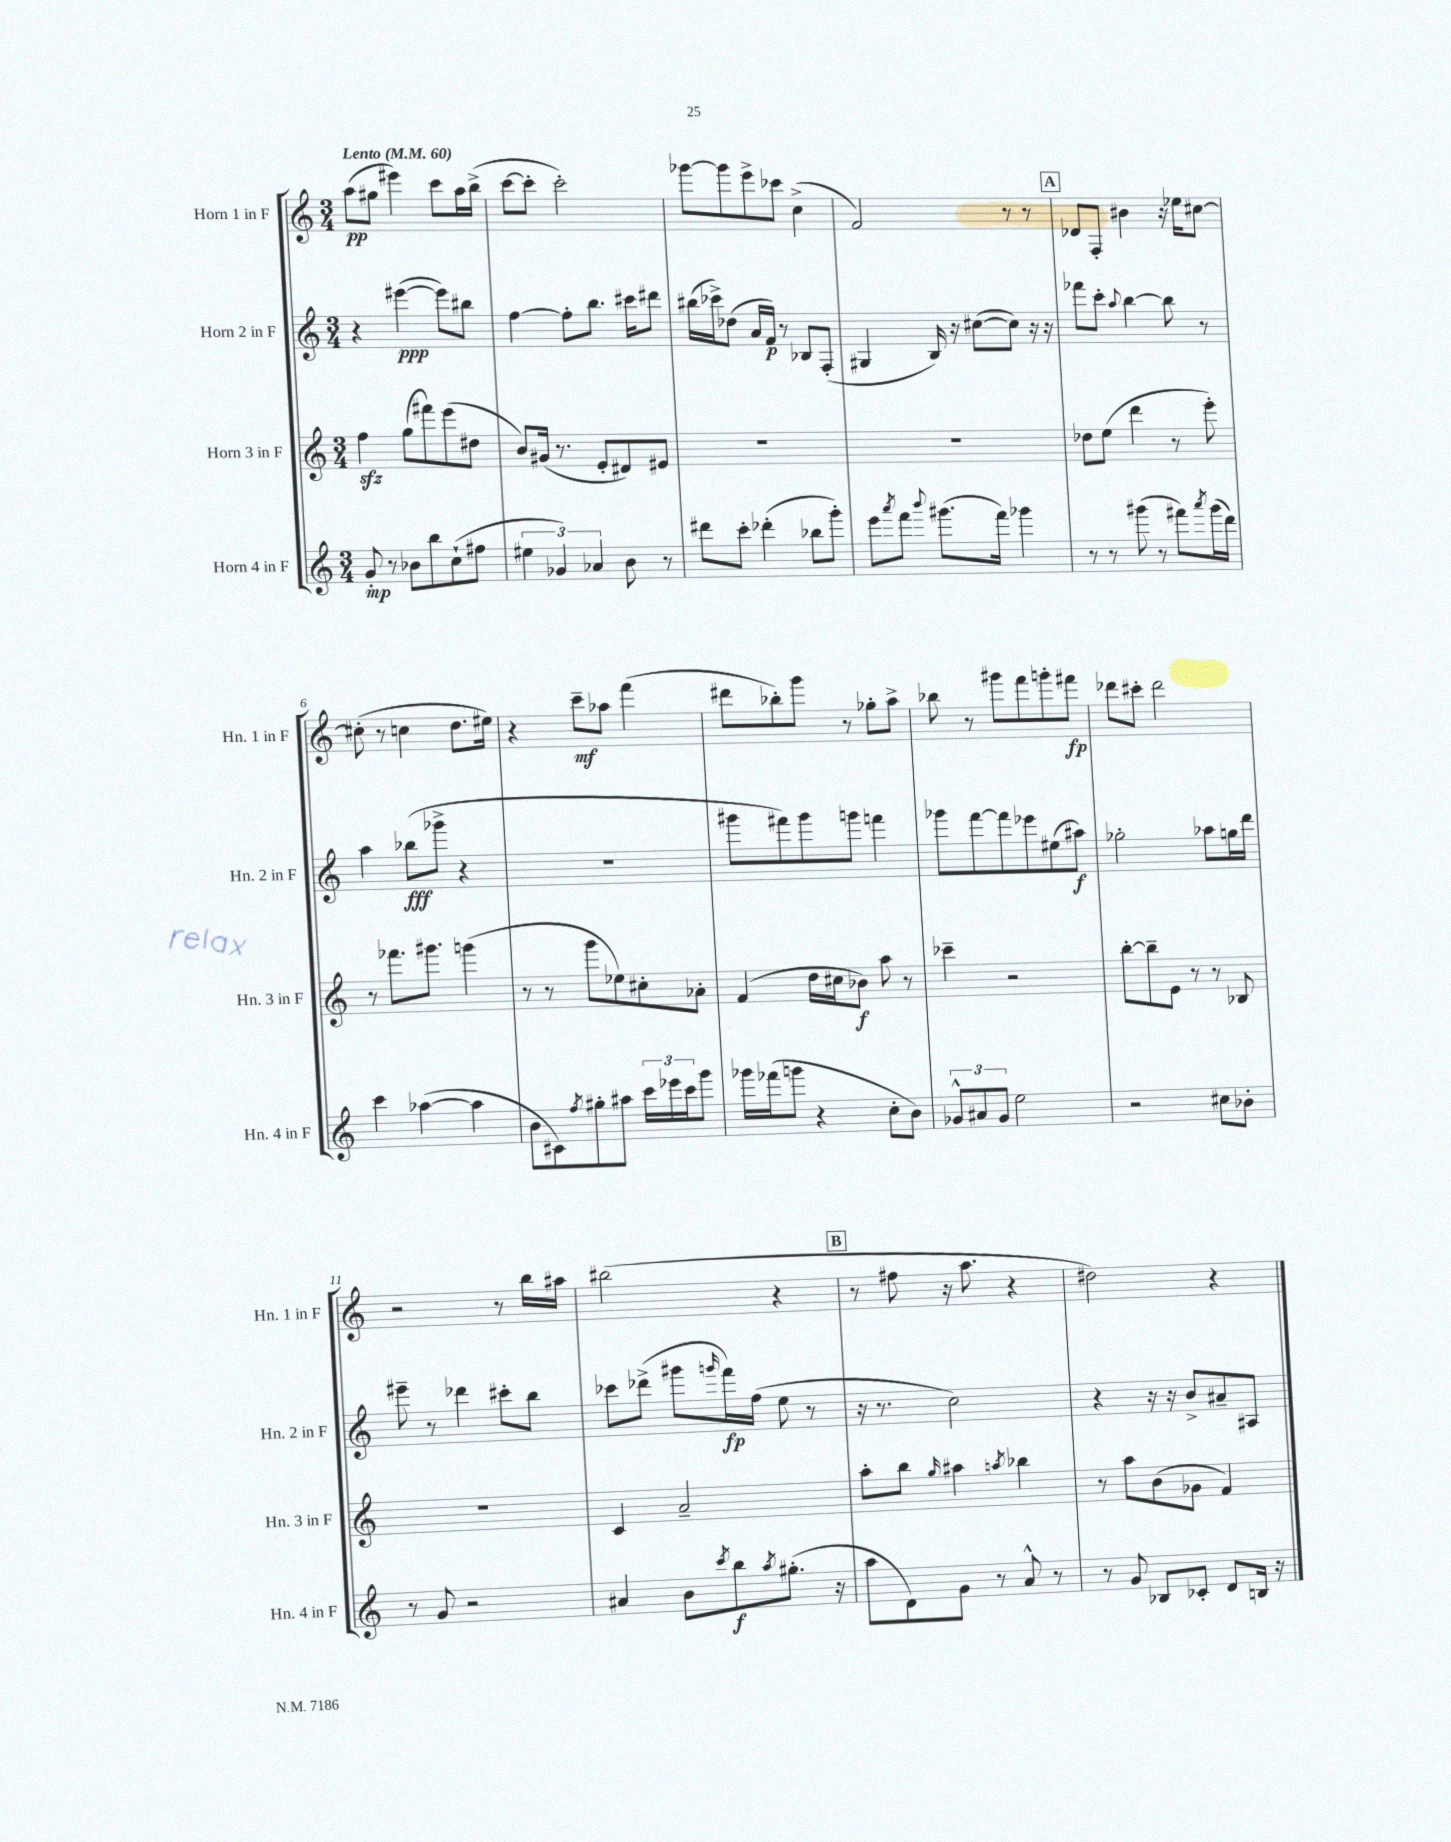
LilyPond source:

<<
\new StaffGroup <<
\new Staff = "s0" \with { instrumentName = "Horn 1 in F" shortInstrumentName = "Hn. 1 in F" } {
    \clef treble \key c \major \numericTimeSignature \time 3/4 \tempo "Lento" 4 = 60
    a''8\pp( gis''8 eis'''4) c'''8 a''16 b''16->( |
    c'''8~ c'''8-. c'''2-.) |
    ges'''8~ ges'''8 e'''8-> ces'''8 c''4->( |
    f'2) r8 r8 |
    \mark \markup { \box "A" } des'8 f8-. bis'4 r16 ees''16 cis''8~ |
    cis''8-.( r8 c''4 d''8. eis''16) |
    r4 c'''8--\mf aes''8 f'''4( |
    dis'''8 bes''8-.) g'''8 r8 ges''8-. a''8-> |
    bes''8 r8 gis'''8 f'''8 g'''8-. fis'''8\fp |
    des'''8 cis'''8-. des'''2 |
    r2 r8 b''16 ais''16 |
    bis''2( r4 |
    \mark \markup { \box "B" } r8 fis''8 r16 a''8. r4 |
    dis''2) r4 \bar "|." |
}
\new Staff = "s1" \with { instrumentName = "Horn 2 in F" shortInstrumentName = "Hn. 2 in F" } {
    \clef treble \key c \major \numericTimeSignature \time 3/4
    r4 eis'''4~\ppp( eis'''8) bis''8 |
    f''4~ f''8-. b''8. cis'''16 dis'''8 |
    bis''16( ces'''16->) des''8( a'16 f'16\p) r8 bes8 f8-.( |
    gis4 b16) r16 cis''8~( cis''8) r16 r16 |
    \mark \markup { \box "A" } fes'''8 c'''8-. \appoggiatura { a''8 } b''4~ b''8 r8 |
    a''4 bes''8\fff( ges'''8-> r4 |
    R2. |
    gis'''8 fis'''8) gis'''8 g'''8 f'''4 |
    ges'''8 f'''8~ f'''8 ees'''8 eis''8( ais''8\f) |
    ges''2-. aes''8 g''16 d'''16 |
    eis'''8-- r8 des'''4 cis'''8-. b''8 |
    ces'''8 des'''8->( gis'''8 \grace { g'''16 } f'''16\fp) f''16( e''8 r8 |
    \mark \markup { \box "B" } r16 r8. c''2) |
    r4 r16 r16 b'8-> ais'8-- ais8 \bar "|." |
}
\new Staff = "s2" \with { instrumentName = "Horn 3 in F" shortInstrumentName = "Hn. 3 in F" } {
    \clef treble \key c \major \numericTimeSignature \time 3/4
    f''4\sfz g''8( fis'''8) e'''8( dis''8 |
    b'8) gis'16( r8. e'8-. dis'8) eis'8 |
    R2. |
    R2. |
    \mark \markup { \box "A" } des''8 e''8( d'''4 r8 e'''8-.) |
    r8 fes'''8. gis'''8. g'''4( |
    r8 r8 g'''8 ees''8) cis''8-. aes'8-. |
    f'4( d''16 cis''16 bes'8\f) a''8 r8 |
    ces'''4-- r2 |
    b''8~-. b''8-- e'8 r8 r8 bes8 |
    R2. |
    c'4 a'2-- |
    \mark \markup { \box "B" } a''8-. b''8 \grace { g''16 } ais''4 \acciaccatura { a''8 } bes''4 |
    r8 a''8 b'8( ges'8 f'4) \bar "|." |
}
\new Staff = "s3" \with { instrumentName = "Horn 4 in F" shortInstrumentName = "Hn. 4 in F" } {
    \clef treble \key c \major \numericTimeSignature \time 3/4
    g'8-.\mp r8 bes'8 b''8 c''8-!( fis''8 |
    \tuplet 3/2 { eis''4 ges'4) aes'4 } b'8 r8 |
    dis'''8 c'''8-. des'''4-.( bes''8 g'''8-.) |
    e'''8 \acciaccatura { a'''8 } f'''8 \appoggiatura { b'''8 } gis'''8.( f'''16) ges'''4 |
    \mark \markup { \box "A" } r8 r8 gis'''8( r8 fis'''8) \acciaccatura { a'''8 } gis'''16( d'''16) |
    c'''4 aes''4~( aes''4 |
    b'8 cis'8) \acciaccatura { f''8 } gis''8-. ais''8 \tuplet 3/2 { c'''16 ees'''16 c'''16 } g'''8 |
    ges'''16 fes'''16( g'''8 r4 c''8-. b'8) |
    \tuplet 3/2 { ges'8-^ ais'8 ges'8 } e''2 |
    r2 cis''8 bes'8-. |
    r8 g'8 r2 |
    ais'4 b'8 \acciaccatura { c'''8 } b''8\f \acciaccatura { a''8 } gis''8.-.( r16 |
    \mark \markup { \box "B" } a''8 d'8) g'8 r8 a'8-^ r8 |
    r8 g'8 bes8 ces'8-. d'8 b16 r16 \bar "|." |
}
>>
>>
